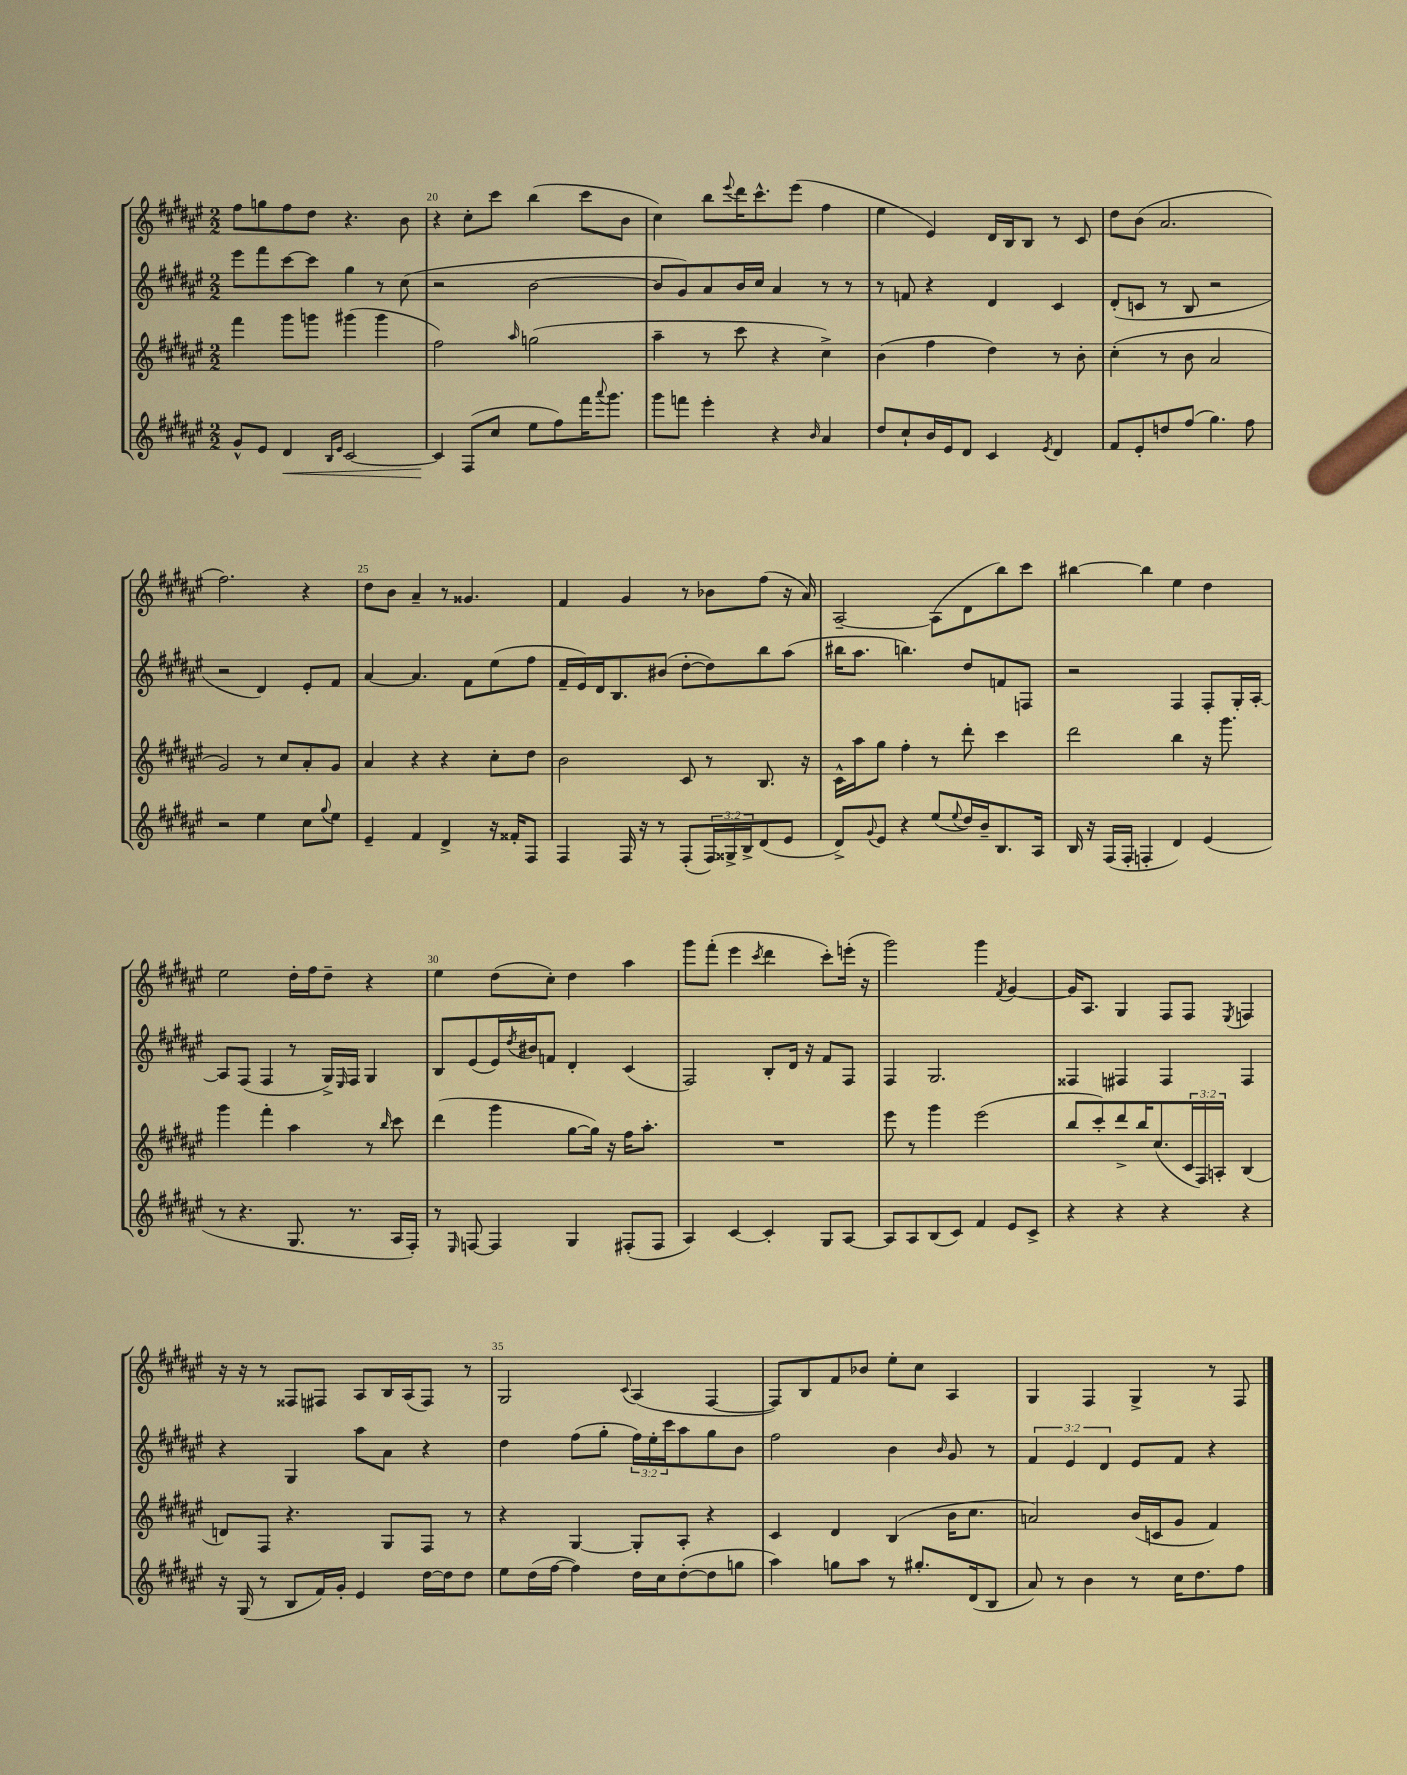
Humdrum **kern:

**kern	**kern	**kern	**kern
*staff4	*staff3	*staff2	*staff1
*clefG2	*clefG2	*clefG2	*clefG2
*k[f#c#g#d#a#e#]	*k[f#c#g#d#a#e#]	*k[f#c#g#d#a#e#]	*k[f#c#g#d#a#e#]
*M2/2	*M2/2	*M2/2	*M2/2
8g#^^/L	4fff#\	8eee#\L	8ff#\L
8e#/J	.	8fff#\	8gg\
4d#/	8ggg#\L	[8ccc#\	8ff#\
.	8ggg\J	8ccc#\]J	8dd#\J
16qqB/LL	.	.	.
16qqe#/JJ	.	.	.
[2c#/	(4ggg#\	4gg#\	4.r
.	4ggg#\	8r	.
.	.	(8cc#\	8b\
=	=	=	=
4c#/]	2ff#\)	2r	4r
(8F#/L	.	.	8cc#'\L
8cc#/J	.	.	8ccc#\J
.	16qqaa#/	.	.
8ee#\L	(2gg\	[2b\	(4bb\
8ff#\)	.	.	.
16fff#\K	.	.	8ccc#\L
8qqaaa#/	.	.	.
8.ggg#\J	.	.	.
.	.	.	8b\J
=	=	=	=
8ggg#\L	4aa#~\	8b/]L	4cc#\)
8fff\J	.	8g#/)	.
4eee#'\	8r	8a#/	8bb\L
.	.	.	8qqeee#/
.	8ccc#\	16b/L	16ddd#\K
.	.	16cc#/JJ	8.ccc#^^\
4r	4r	4a#/	.
.	.	.	(8eee#\J
16qqb/	.	.	.
4a#/	4cc#^\)	8r	4ff#\
.	.	8r	.
=	=	=	=
8dd#/L	(4b\	8r	4ee#\
8cc#`/	.	8f/	.
16b/L	4ff#\	4r	4e#/)
16e#/J	.	.	.
8d#/J	.	.	.
4c#/	4dd#\)	4d#/	16d#/LL
.	.	.	16B/J
.	.	.	8B/J
8qe#/	.	.	.
4d#/	8r	4c#/	8r
.	8b'\	.	8c#/
=	=	=	=
8f#/L	(4cc#'\	(8d#'/L	8dd#\L
8e#'/	.	8c/J	(8b\J
8dd/	8r	8r	2.a#/
(8ff#/J	8b\	8B/	.
4.gg#\)	2a#/	2r	.
8ff#\	.	.	.
=	=	=	=
2r	2g#/)	2r	2.ff#\)
4ee#\	8r	4d#/)	.
.	8cc#/L	.	.
8cc#\L	8a#'/	8e#'/L	4r
8qqgg#/	.	.	.
8ee#\J	8g#/J	8f#/J	.
=	=	=	=
4e#~/	4a#/	[4a#/	8dd#\L
.	.	.	8b\J
4f#/	4r	4.a#/]	4a#~/
4d#^/	4r	.	8r
.	.	8f#\L	4.g##/
16r	8cc#'\L	(8ee#\	.
16f##'/LK	.	.	.
8F#/J	8dd#\J	8ff#\J	.
=	=	=	=
4F#/	2b\	16f#~/LL	4f#/
.	.	16e#/)	.
.	.	16d#/J	.
.	.	8.B/	.
16F#/	.	.	4g#/
16r	.	.	.
8r	.	(8b#/J	.
(8F#'/L	8c#/	[8dd#'\L	8r
24F#/L)	8r	8dd#\])	8b-\L
24G##^/	.	.	.
24B^/J	.	.	.
(8d#/	8.B/	8bb\	(8ff#\J
8e#/J	.	(8aa#\J	16r
.	16r	.	16a#/)
=	=	=	=
8d#^/L)	16c#^^\LL	16bb#\LK	[2A#~/
.	16aa#\J	8.aa#\J	.
8qqg#/	.	.	.
8e#/J	8gg#\J	.	.
4r	4ff#'\	4.bb\)	.
(8ee#/L	8r	.	(8A#\]L
8qqee#/	.	.	.
16dd#/L)	8ddd#'\	8dd#/L	8d#\
16b~/J	.	.	.
8.B/	4ccc#\	8f/	8bb\)
.	.	8F/J	8ccc#\J
16A#/Jk	.	.	.
=	=	=	=
16B/	2ddd#\	2r	[4bb#\
16r	.	.	.
(16F#/LL	.	.	.
16F#'/JJ	.	.	.
4F'/	.	.	4bb#\]
4d#/)	4bb\	4F#/	4ee#\
(4e#/	16r	8F#'/L	4dd#\
.	8.ggg#\	.	.
.	.	16G#'/L	.
.	.	[16A#'/JJ	.
=	=	=	=
8r	4ggg#\	8A#/]L	2ee#\
4.r	.	(8F#/J	.
.	4fff#'\	4F#/	.
8.G#/	4aa#\	8r	16dd#'\LL
.	.	.	16ff#\J
.	.	16G#^/LL)	8dd#~\J
.	.	16qqE#/	.
8.r	.	16F#/JJ	.
.	8r	4G#/	4r
.	16qqbb/	.	.
16A#/LL	8ccc#\	.	.
16F#'/JJ)	.	.	.
=	=	=	=
8r	(4ddd#\	8B/L	4ee#\
16qqE#/	.	.	.
[8F/	.	(8e#/	.
4F/]	4ggg#\	16e#/L)	(8dd#\L
.	.	8qdd#/	.
.	.	16b#/J	.
.	.	8f/J	8cc#'\J)
4G#/	[8gg#\L	4d#'/	4dd#\
.	16gg#\]Jk)	.	.
.	16r	.	.
(8F#'/L	16ff#\LK	(4c#/	4aa#\
.	8.aa#'\J	.	.
8F#/J	.	.	.
=	=	=	=
4A#/)	1r	2F#/)	8ggg#\L
.	.	.	(8fff#'\J
[4c#/	.	.	4eee#\
.	.	.	8qccc#/
4c#'/]	.	8B'/L	4ddd#\
.	.	16d#/Jk	.
.	.	16r	.
8G#/L	.	8f#/L	8ccc#'\L)
[8A#/J	.	8F#/J	(16eee'\Jk
.	.	.	16r
=	=	=	=
8A#/]L	8eee#\	4F#/	2ggg#\)
8A#/	8r	.	.
(8B/	4ggg#\	2.G#/	.
8c#/J)	.	.	.
4f#/	(2eee#\	.	4ggg#\
.	.	.	8qf#/
8e#/L	.	.	[4g#/
8c#^/J	.	.	.
=	=	=	=
4r	8bb/L	4F##/	16g#/]LK
.	.	.	8.A#/J
.	8ccc#'/)	.	.
4r	8ddd#^/	4F#/	4G#/
.	16bb/K	.	.
.	(8.cc#/	.	.
4r	.	4F#/	8F#/L
.	24c#/L	.	8F#/J
.	24F#/)	.	.
.	24A'/JJ	.	.
.	.	.	8qE#/
4r	(4B/	4F#/	4F/
=	=	=	=
16r	8d/L)	4r	16r
(16G#/	.	.	16r
8r	8F#/J	.	8r
8B/L	4.r	4G#/	8F##/L
16f#/L)	.	.	8F#/J
16g#'/JJ	.	.	.
4e#/	.	8aa#\L	8A#/L
.	8G#/L	8a#\J	16B/L
.	.	.	(16A#/J
[16dd#\LL	8F#/J	4r	8F#/J)
16dd#\]J	.	.	.
8dd#\J	8r	.	8r
=	=	=	=
8ee#\L	4r	4dd#\	2G#/
(16dd#\L	.	.	.
[16ff#\JJ	.	.	.
4ff#\])	[4G#/	(8ff#\L	.
.	.	8gg#'\J	.
.	.	.	8qqc#/
16dd#\LL	8G#'/]L	24ff#\LL)	(4A#/
.	.	24ee#'\	.
16cc#\J	.	.	.
.	.	24ccc#\J	.
([8dd#'\	8A#'/J	8aa#\	.
8dd#\]	4r	8gg#\	[4F#/
8gg\J	.	8b\J	.
=	=	=	=
4aa#\)	4c#/	2ff#\	8F#/]L)
.	.	.	8B/
8gg\L	4d#/	.	8f#/
8aa#\J	.	.	8b-/J
8r	(4B/	4b\	8ee#'\L
8.gg#'/L	.	.	8cc#\J
.	.	16qqb/	.
.	16b\LK	8g#/	4A#/
(16d#/k	8.cc#\J	.	.
8B/J	.	8r	.
=	=	=	=
8a#/)	2a/)	6f#/	4G#/
8r	.	.	.
.	.	6e#/	.
4b\	.	.	4F#/
.	.	6d#/	.
8r	(16b/LL	8e#/L	4G#^/
.	16c/J	.	.
16cc#\LK	8g#/J	8f#/J	.
8.dd#\	.	.	.
.	4f#/)	4r	8r
8ff#\J	.	.	8F#/
==	==	==	==
*-	*-	*-	*-
